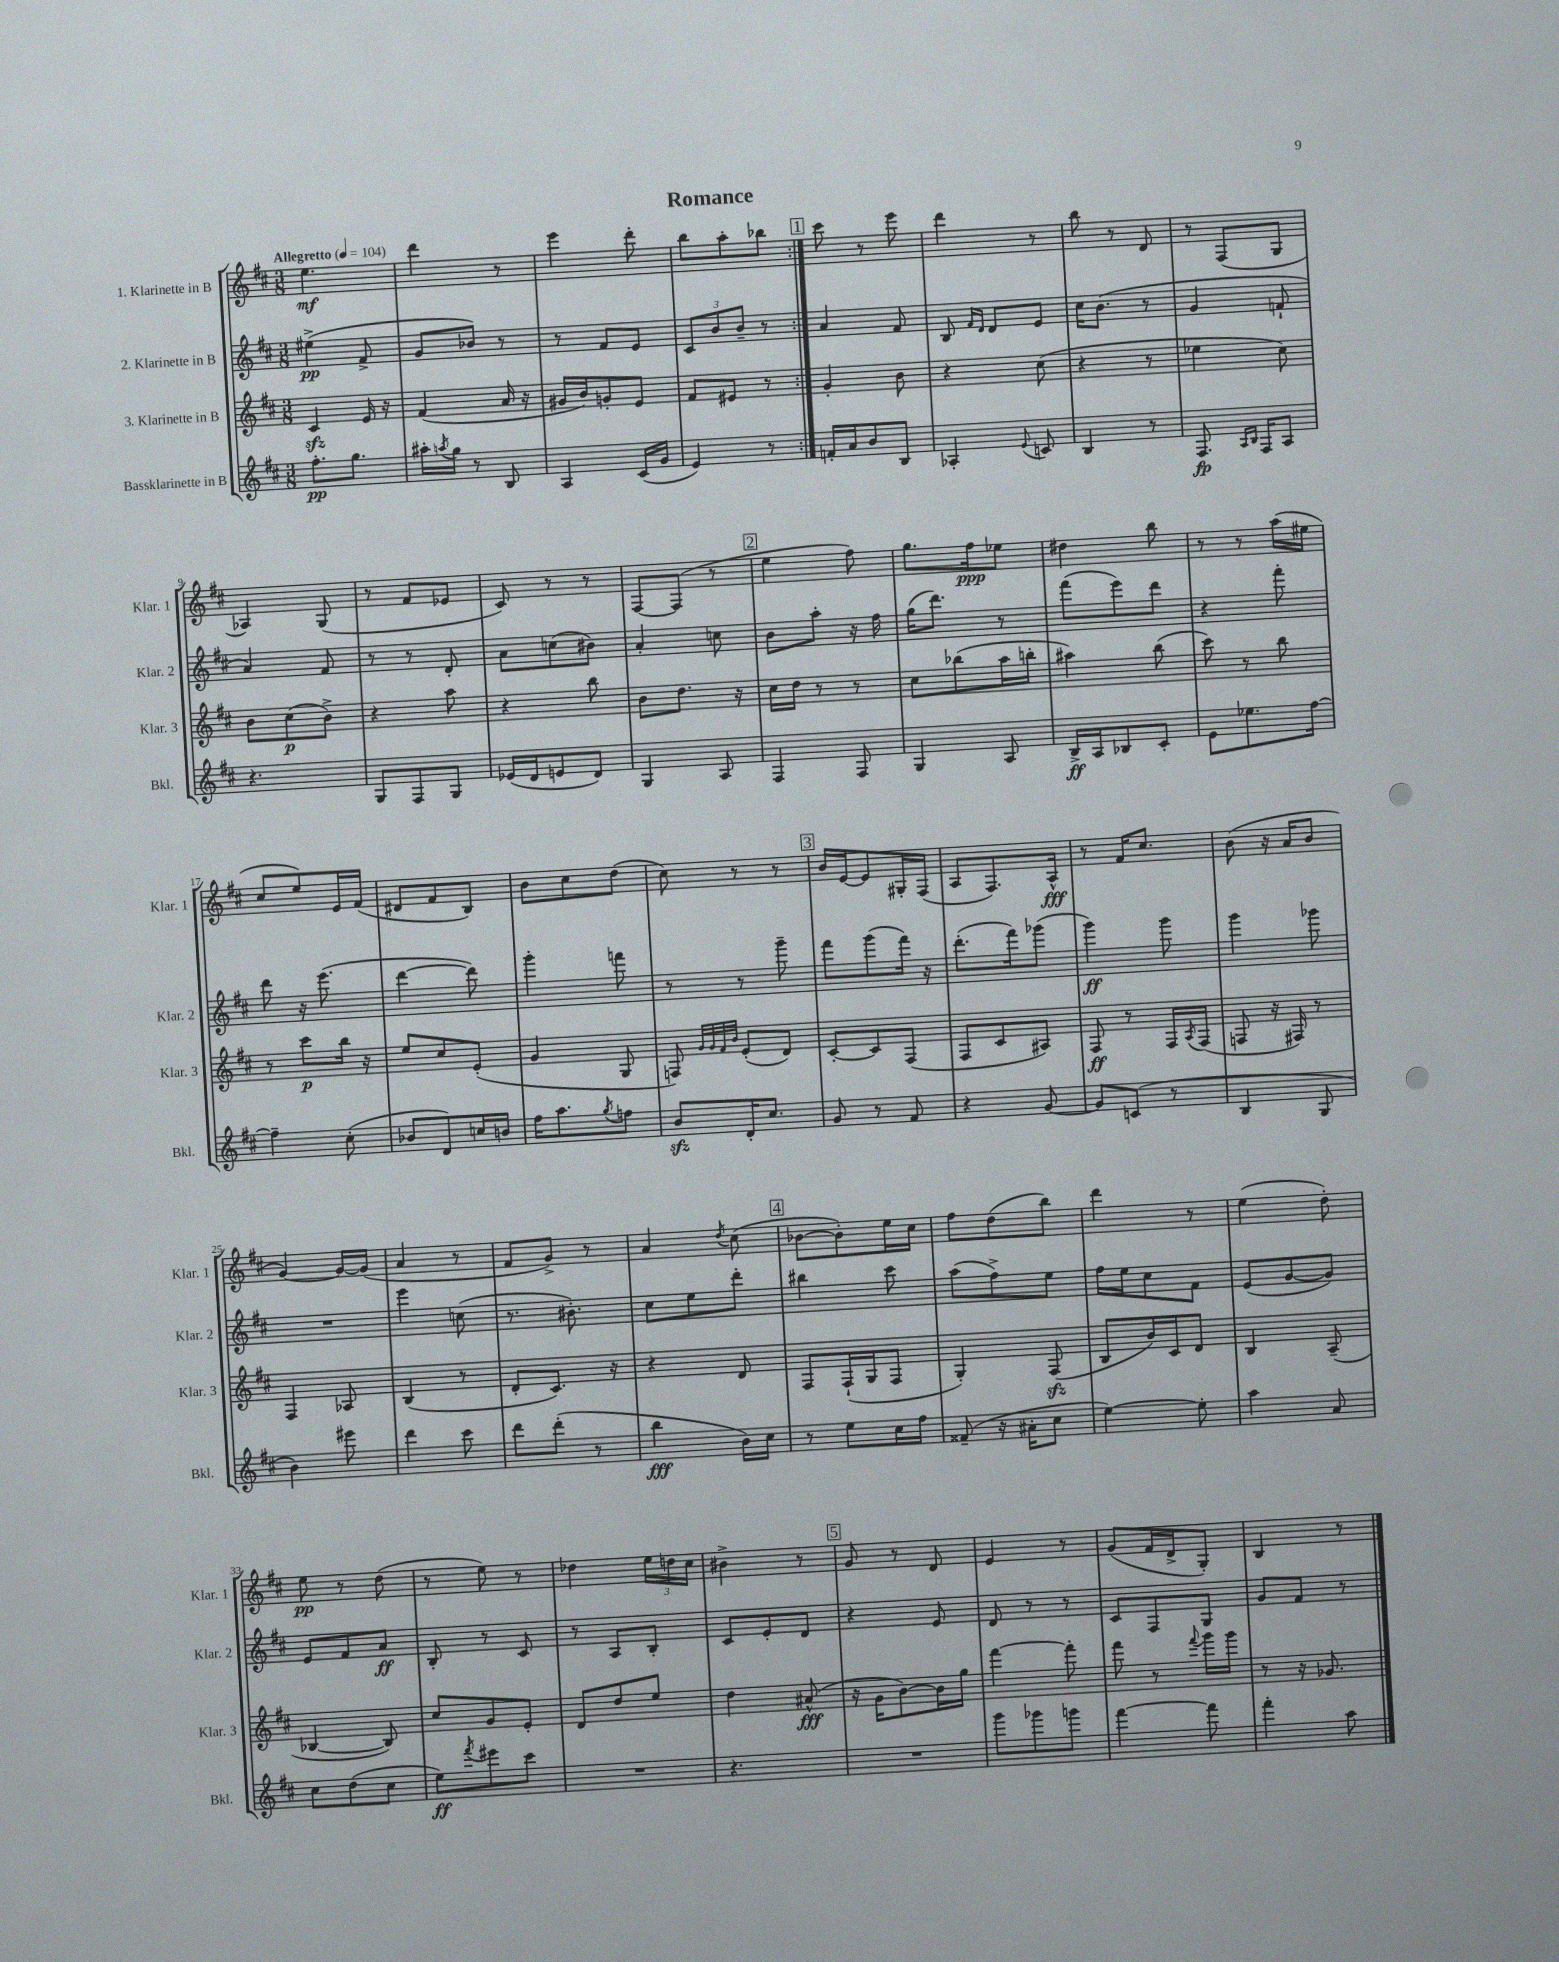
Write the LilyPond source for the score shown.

\header { title = "Romance" }
<<
\new StaffGroup <<
\new Staff = "s0" \with { instrumentName = "1. Klarinette in B" shortInstrumentName = "Klar. 1" } {
    \clef treble \key d \major \numericTimeSignature \time 3/8 \tempo "Allegretto" 4 = 104
    \repeat volta 2 { e''4.\mf |
    d'''4 r8 |
    e'''4 d'''8-. |
    b''8 a''8-. bes''8 | }
    \mark \markup { \box "1" } cis'''8 r8 e'''8 |
    d'''4 r8 |
    b''8 r8 d'8 |
    r8 fis8( g8 |
    aes4) g8( |
    r8 fis'8 ees'8 |
    cis'8) r8 r8 |
    fis8~ fis8( r8 |
    \mark \markup { \box "2" } e''4 fis''8) |
    g''8. fis''16\ppp ees''8 |
    dis''4 b''8 |
    r8 r8 a''16( eis''16 |
    cis''8 e''8) e'16 fis'16( |
    dis'8 fis'8 b8) |
    b'8 cis''8 d''8( |
    cis''8) r8 r8 |
    \mark \markup { \box "3" } b'16 e'16~ e'8 gis16-. fis16( |
    a8 fis8.) a16-^\fff |
    r8 fis'16 cis''8. |
    b'8( r16 a'16 b'8 |
    g'4~) g'16~ g'16( |
    a'4 r8 |
    fis'8 g'8->) r8 |
    a'4 \acciaccatura { d''8 } cis''8( |
    \mark \markup { \box "4" } bes'8~ bes'8-.) e''16 cis''16 |
    fis''8 d''8( b''8) |
    d'''4 r8 |
    e''4( d''8-.) |
    e''8\pp r8 d''8( |
    r8 e''8) r8 |
    des''4 \tuplet 3/2 { e''16 d''16 cis''16 } |
    bis'4-> r8 |
    \mark \markup { \box "5" } g'8 r8 d'8 |
    e'4 r8 |
    g'8( fis'16 d'16-> g8-.) |
    b4 r8 \bar "|." |
}
\new Staff = "s1" \with { instrumentName = "2. Klarinette in B" shortInstrumentName = "Klar. 2" } {
    \clef treble \key d \major \numericTimeSignature \time 3/8
    \repeat volta 2 { eis''4->\pp( fis'8-> |
    g'8 bes'8) r8 |
    r8 fis'8 e'8 |
    \tuplet 3/2 { cis'8 b'8 b'8-- } r8 | }
    \mark \markup { \box "1" } a'4 fis'8 |
    b8 \grace { fis'16 d'16 } d'8 e'8 |
    cis''16 b'8.( r8 |
    g'4 f'8-! |
    a'4) fis'8 |
    r8 r8 d'8-. |
    a'8 c''8( bis'8) |
    a'4-. c''8 |
    \mark \markup { \box "2" } b'8 a''8-. r16 fis''16 |
    g''16( d'''8.) r8 |
    fis'''8( e'''8) d'''8 |
    r4 fis'''8-. |
    d'''8 r16 e'''8.( |
    d'''4~ d'''8) |
    g'''4-. f'''8 |
    r8 r8 g'''8-- |
    \mark \markup { \box "3" } fis'''8 g'''8( fis'''16) r16 |
    d'''8.-.( fis'''16) ges'''8( |
    g'''4\ff) g'''8 |
    g'''4 ges'''8 |
    R4. |
    e'''4 c''8( |
    r8. bis'8.-.) |
    cis''8 e''8 d'''8-. |
    \mark \markup { \box "4" } bis''4 cis'''8 |
    a''8( fis''8->) e''8 |
    fis''16 e''16 cis''8 fis'8 |
    e'8( g'8~ g'8) |
    e'8 fis'8 a'8\ff |
    b8-. r8 cis'8 |
    r8 a8 b8-. |
    cis'8 e'8-. d'8 |
    \mark \markup { \box "5" } r4 e'8 |
    d'8 r8 r8 |
    cis'8 fis8 g8 |
    g'8 fis'8 r8 \bar "|." |
}
\new Staff = "s2" \with { instrumentName = "3. Klarinette in B" shortInstrumentName = "Klar. 3" } {
    \clef treble \key d \major \numericTimeSignature \time 3/8
    \repeat volta 2 { cis'4\sfz e'16 r16 |
    fis'4( a'16 r16 |
    gis'16 b'16) g'8-. e'8 |
    fis'8 eis'8 r8 | }
    \mark \markup { \box "1" } g'4-. b'8 |
    r4 cis''8( |
    r4 r8 |
    ees''4 cis''8) |
    b'8 cis''8\p( b'8->) |
    r4 a''8 |
    r4 b''8 |
    b'8 d''8. r16 |
    \mark \markup { \box "2" } cis''16 d''16 r8 r8 |
    cis''8 bes''8( a''16 b''16-. |
    ais''4) b''8( |
    cis'''8) r8 b''8 |
    r8 cis'''8\p b''16 r16 |
    e''8 cis''8 e'8-.( |
    g'4 g8 |
    f8) \grace { g'32 g'32 fis'32 b'32 } e'8-.( d'8) |
    \mark \markup { \box "3" } cis'8~-. cis'8 fis8( |
    fis8 cis'8 ais8) |
    fis8\ff r8 fis16 \acciaccatura { a8 } fis16( |
    f8 r16 fis16) r8 |
    fis4 aes8 |
    b4( r8 |
    d'8-. cis'8.) r16 |
    r4 d'8 |
    \mark \markup { \box "4" } fis8 fis16-!( g16 fis8 |
    g4-.) fis8\sfz( |
    b8 b'16) cis'16 d'8 |
    b4 a8--( |
    bes4~ bes8) |
    cis''8 g'8 e'8-. |
    d'8 d''8 e''8 |
    d''4 ais'8-^\fff( |
    \mark \markup { \box "5" } r16 g'16 b'8~) b'16 g''16 |
    fis'''4~ fis'''8-. |
    fis'''8 r8 \appoggiatura { fis'''8 } g'''16 g'''16 |
    r8 r16 ges'8. \bar "|." |
}
\new Staff = "s3" \with { instrumentName = "Bassklarinette in B" shortInstrumentName = "Bkl." } {
    \clef treble \key d \major \numericTimeSignature \time 3/8
    \repeat volta 2 { fis''8.-.\pp g''8. |
    ais''16-. \acciaccatura { a''8 } g''16 r8 b8 |
    a4 cis'16( g'16 |
    e'4) r8 | }
    \mark \markup { \box "1" } f'16-. a'16 b'8 b8 |
    aes4-. \appoggiatura { e'8 } c'8 |
    b4 r8 |
    fis8.\fp \grace { a16 b16 } fis16 a8 |
    r4. |
    g8 fis8 g8 |
    ees'16( d'16 e'8 d'8) |
    g4 a8 |
    \mark \markup { \box "2" } fis4 fis8 |
    g4 a8 |
    b16->\ff a16 bes8 cis'8-. |
    e'8 ees''8. fis''16~ |
    fis''4-- cis''8-.( |
    bes'8 d'8) c''16 b'16 |
    fis''16 a''8. \acciaccatura { g''8 } f''8 |
    b'8\sfz d'16-. cis''8. |
    \mark \markup { \box "3" } g'8 r8 fis'8 |
    r4 g'8~ |
    g'8 c'8( r8 |
    b4 g8 |
    b'4) eis'''8 |
    d'''4 cis'''8 |
    d'''8 d'''8-.( r8 |
    b''4\fff b'16) cis''16 |
    \mark \markup { \box "4" } r8 e''8 cis''16 fis''16 |
    fisis'8--( r16 ais'16-. cis''8 |
    e''4~) e''8-. |
    a''4 a'8 |
    cis''8 d''8( cis''8 |
    e''8\ff) \acciaccatura { fis'''8 } eis'''8 cis'''8 |
    R4. |
    r4. |
    \mark \markup { \box "5" } R4. |
    g'''8 ges'''8 g'''8 |
    fis'''4~ fis'''8 |
    fis'''4-. a''8 \bar "|." |
}
>>
>>
